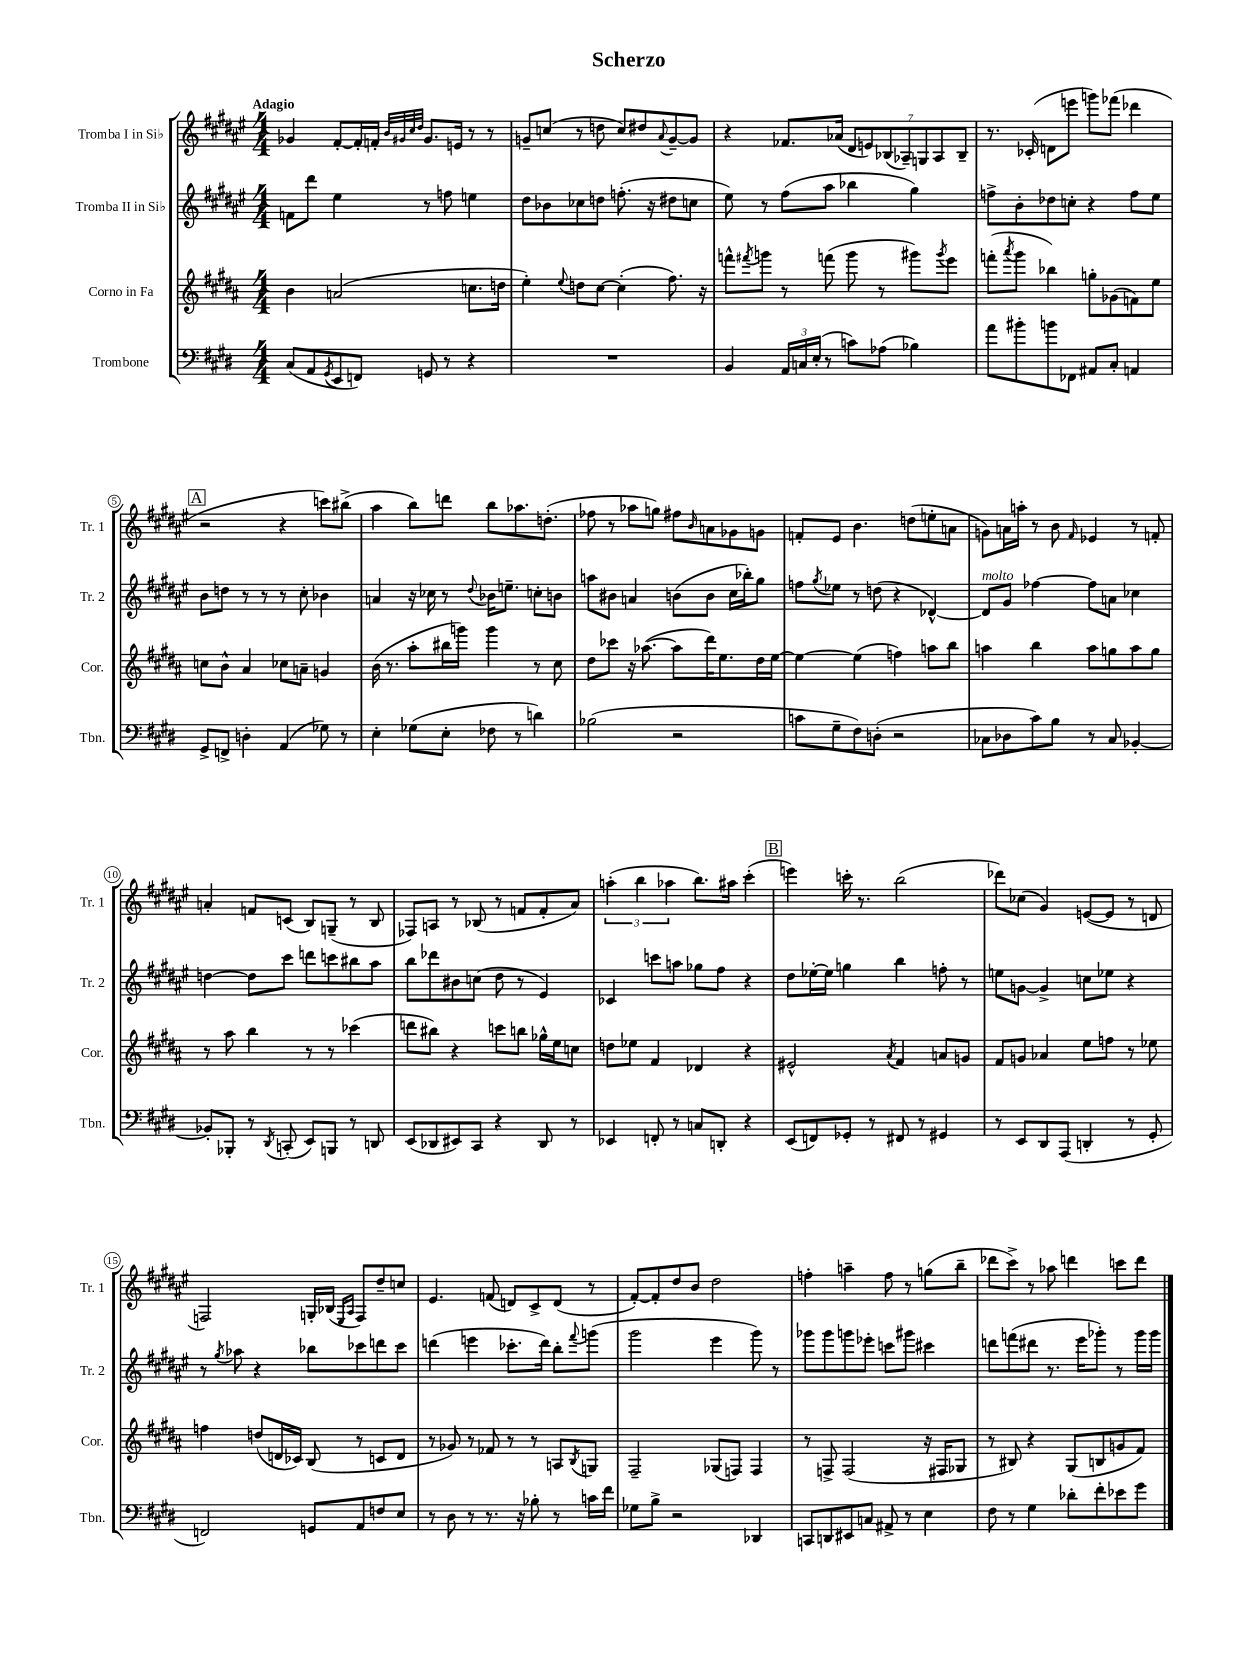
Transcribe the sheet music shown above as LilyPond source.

\header { title = "Scherzo" }
<<
\new StaffGroup <<
\new Staff = "s0" \with { instrumentName = "Tromba I in Sib" shortInstrumentName = "Tr. 1" } {
    \clef treble \key fis \major \numericTimeSignature \time 4/4 \tempo "Adagio"
    ges'4 fis'8~-. fis'16-. f'16-. \grace { b'32 gis'32 cis''32 dis''32 } gis'8. e'16 r8 r8 |
    g'8-- c''8( r8 d''8 c''8) dis''8 \appoggiatura { ais'8 } g'8~-- g'8 |
    r4 fes'8. aes'16( \tuplet 7/4 { dis'8 e'8) bes8( aes8--) g8 aes8 bes8-- } |
    r8. ces'16-.( d'8 e'''8 g'''8) fes'''8( des'''4 |
    \mark \markup { \box "A" } r2 r4 c'''8) bis''8->( |
    ais''4 b''8) d'''8 b''8 aes''8. d''8.-.( |
    fes''8 r8 aes''8 g''8) fis''8 \grace { b'16 } a'8 ges'8 g'8 |
    f'8-. eis'8 b'4. d''8( e''8-. a'8 |
    g'8) a'16 a''16-. r8 b'8 \grace { fis'16 } ees'4 r8 f'8-. |
    a'4-. f'8 c'8( b8) g8--( r8 b8 |
    fes8) a8 r8 bes8( r8 f'8 f'8-. ais'8) |
    \tuplet 3/2 { a''4-.( b''4 aes''4 } b''8.) ais''16 cis'''4-.( |
    \mark \markup { \box "B" } e'''4) c'''16-. r8. b''2( |
    des'''8) ces''8( gis'4) e'8~( e'8 r8 d'8 |
    f2) g16-. bes16( \grace { eis16 ais16 } f8) dis''8-- c''8 |
    eis'4. f'8( d'8) cis'8-> d'8( r8 |
    fis'8~-.) fis'8-. dis''8 b'8 dis''2 |
    f''4-. a''4-- f''8 r8 g''8( b''8-- |
    des'''8 cis'''8->) r8 aes''8 d'''4 c'''8 d'''8 \bar "|." |
}
\new Staff = "s1" \with { instrumentName = "Tromba II in Sib" shortInstrumentName = "Tr. 2" } {
    \clef treble \key fis \major \numericTimeSignature \time 4/4
    f'8 dis'''8 eis''4 r8 f''8 e''4 |
    dis''8 bes'8 ces''8 d''8 f''8.-.( r16 dis''8 c''8 |
    eis''8) r8 fis''8( ais''8 bes''4 gis''4) |
    f''8-> b'8-. des''8 c''8-. r4 f''8 eis''8 |
    \mark \markup { \box "A" } b'8 d''8 r8 r8 r8 cis''8-. bes'4 |
    a'4 r16 ces''16 r8 \appoggiatura { dis''8 } bes'16 e''8.-- c''8-. b'8 |
    a''8 bis'8 a'4 b'8( b'8 cis''16 bes''16-.) gis''8 |
    f''8 \acciaccatura { gis''8 } ees''8 r8 d''8( r4 des'4~-^) |
    des'8^\markup { \italic "molto" } gis'8 fes''4~ fes''8 a'8 ces''4 |
    d''4~ d''8 cis'''8 d'''8 c'''8 bis''8 ais''8 |
    b''8 des'''8 bis'8 c''8( dis''8 r8 eis'4) |
    ces'4 c'''8 a''8 ges''8 fis''8 r4 |
    \mark \markup { \box "B" } dis''8 ees''16~-. ees''16 g''4 b''4 f''8-. r8 |
    e''8 g'8~ g'4-> c''8 ees''8 r4 |
    r8 \acciaccatura { gis''8 } aes''8 r4 bes''8 ces'''8 d'''8 ces'''8 |
    d'''4( e'''4 ces'''8.-. d'''16) b''8-. \appoggiatura { fis'''8 } g'''8( |
    gis'''2 eis'''4 gis'''8) r8 |
    ges'''8 ges'''8 g'''8 ees'''8-. c'''8 gis'''8 cis'''4 |
    d'''8 f'''8( dis'''8 r8. eis'''16 ges'''8-.) r8 ges'''16 ges'''16 \bar "|." |
}
\new Staff = "s2" \with { instrumentName = "Corno in Fa" shortInstrumentName = "Cor." } {
    \clef treble \key b \major \numericTimeSignature \time 4/4
    b'4 a'2( c''8. d''16 |
    e''4-.) \appoggiatura { e''8 } d''8 cis''8~ cis''4-.( fis''8.) r16 |
    f'''8-^ \acciaccatura { fis'''8 } g'''8 r8 f'''8( g'''8 r8 gis'''8) \acciaccatura { gis'''8 } e'''8 |
    f'''8-.( \acciaccatura { ais'''8 } gis'''8 bes''4) g''8-. ges'8( f'8) e''8 |
    \mark \markup { \box "A" } c''8 b'8-^ ais'4 ces''8 a'8-- g'4 |
    b'16( r8. ais''8-. bis''16 g'''16) g'''4 r8 cis''8 |
    dis''8 ces'''8 r16 aes''8.~( aes''8 dis'''16) e''8. dis''16 e''16~ |
    e''4~ e''4( f''4) a''8 b''8 |
    a''4 b''4 a''8 g''8 a''8 g''8 |
    r8 ais''8 b''4 r8 r8 ces'''4( |
    d'''8 bis''8) r4 c'''8 b''8 ges''16-^ e''16 c''8 |
    d''8 ees''8 fis'4 des'4 r4 |
    \mark \markup { \box "B" } eis'2-^ \acciaccatura { ais'8 } fis'4 a'8 g'8 |
    fis'8 g'8 aes'4 e''8 f''8 r8 ees''8 |
    f''4 d''8( d'16 ces'16) b8( r8 c'8 d'8 |
    r8 ges'8) r8 fes'8 r8 r8 a8 \acciaccatura { b8 } g8 |
    fis2-- ges8( f8) f4 |
    r8 f8-> f2( r16 fis16 ges8 |
    r8 bis8) r4 gis8( b8 g'8 fis'8) \bar "|." |
}
\new Staff = "s3" \with { instrumentName = "Trombone" shortInstrumentName = "Tbn." } {
    \clef bass \key e \major \numericTimeSignature \time 4/4
    cis8( a,8 \acciaccatura { gis,8 } e,8 f,8) g,8 r8 r4 |
    R1 |
    b,4 \tuplet 3/2 { a,16 c16 e16-.( } r8 c'8) aes8( bes4) |
    a'8 bis'8-. b'8 fes,8 ais,8 cis8-. a,4 |
    \mark \markup { \box "A" } gis,8-> f,8-> d4-. a,4( ges8) r8 |
    e4-. ges8( e8-. fes8 r8 d'4) |
    bes2( r2 |
    c'8 gis8-- fis8) d8-.( r2 |
    ces8 des8 cis'8) b8 r8 ces8 bes,4~-. |
    bes,8-. bes,,8-. r8 \acciaccatura { dis,8 } c,8-.( e,8) b,,8 r8 d,8 |
    e,8( des,8 eis,8) cis,8 r4 des,8 r8 |
    ees,4 f,8-. r8 c8 d,8-. r4 |
    \mark \markup { \box "B" } e,8( f,8) ges,8-. r8 fis,8 r8 gis,4 |
    r8 e,8 dis,8 a,,8( d,4-. r8 gis,8-. |
    f,2) g,8 a,8 f8 e8 |
    r8 dis8 r8 r8. r16 bes8-. r8 c'16 fis'16 |
    ges8 b8-> r2 des,4 |
    c,8 d,8 eis,8 c8 ais,8-> r8 e4 |
    fis8 r8 gis4 des'8-. fis'8-. ees'8 gis'8 \bar "|." |
}
>>
>>
\layout { \context { \Score \override BarNumber.stencil = #(make-stencil-circler 0.1 0.3 ly:text-interface::print) } }
